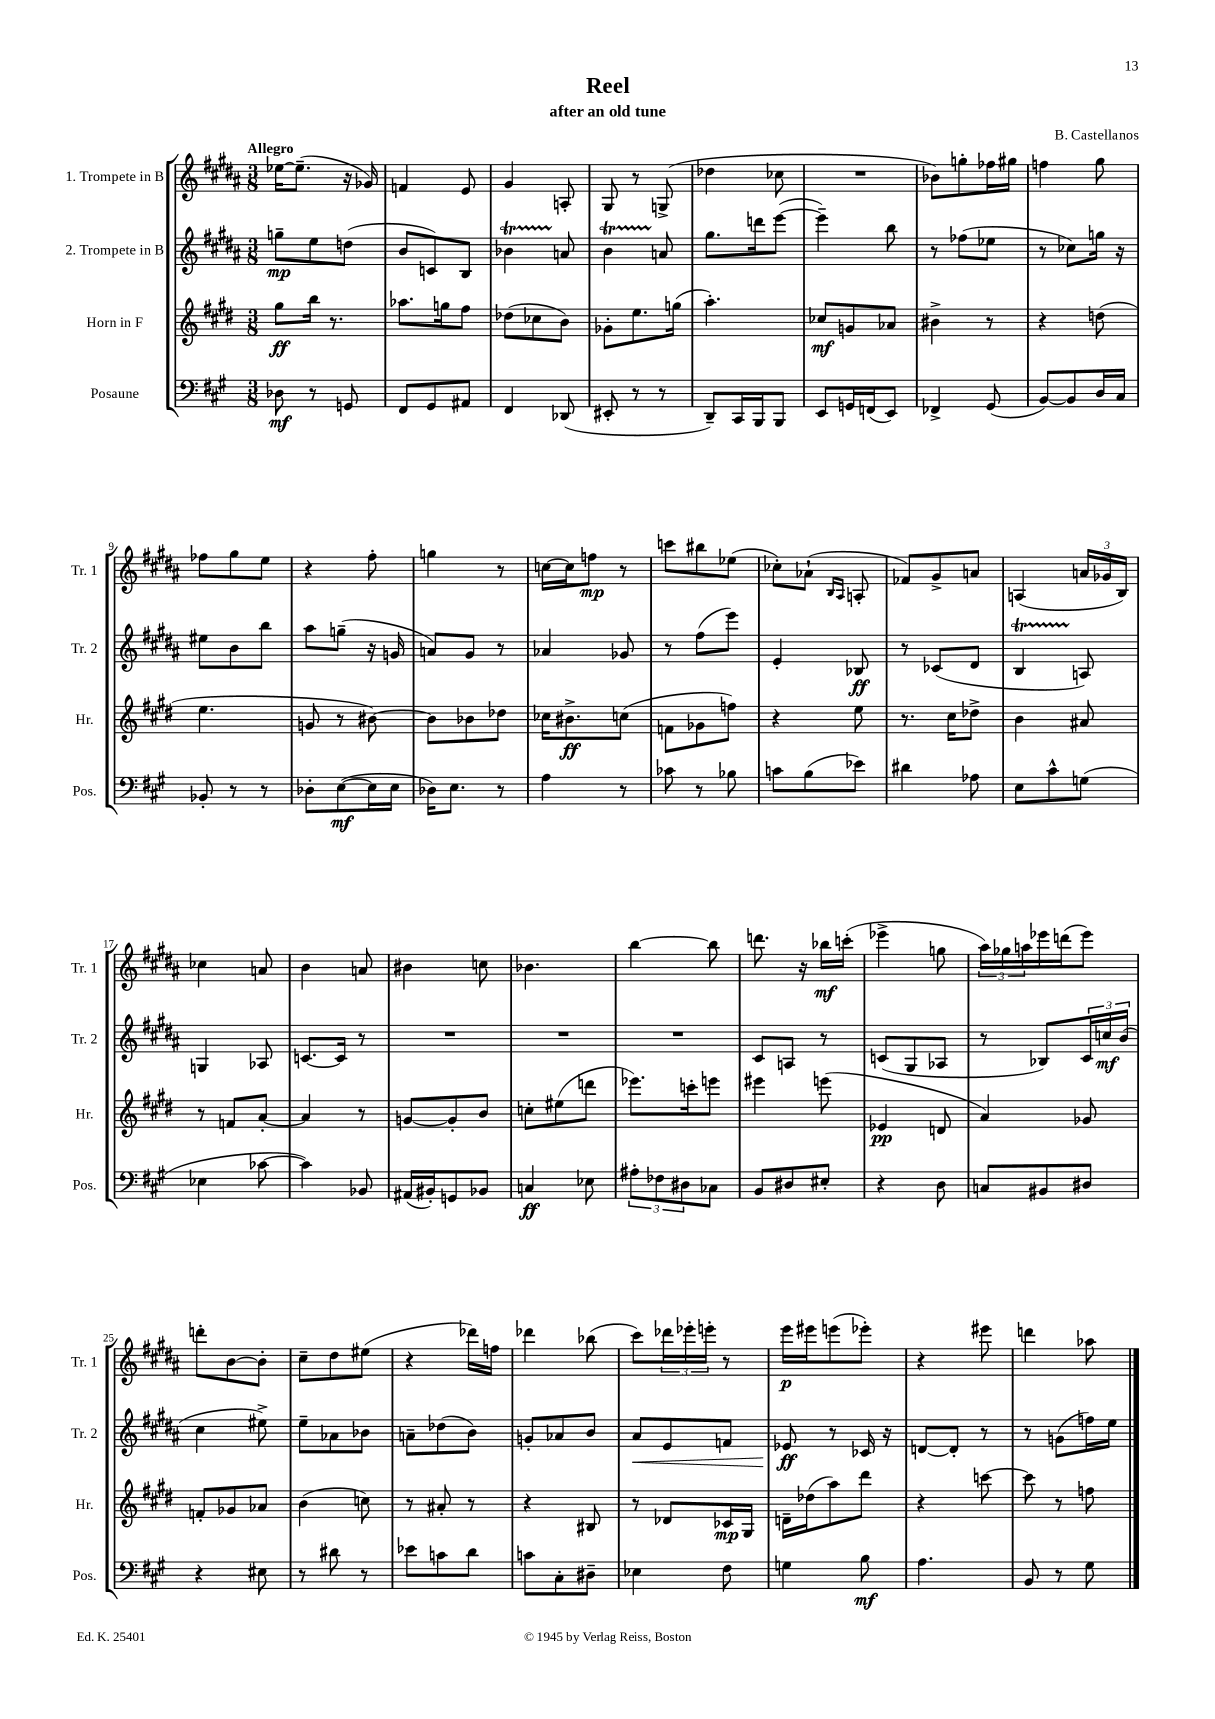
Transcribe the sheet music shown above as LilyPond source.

\header { title = "Reel" composer = "B. Castellanos" subtitle = "after an old tune" }
<<
\new StaffGroup <<
\new Staff = "s0" \with { instrumentName = "1. Trompete in B" shortInstrumentName = "Tr. 1" } {
    \clef treble \key b \major \numericTimeSignature \time 3/8 \tempo "Allegro"
    ees''16~ ees''8.--( r16 ges'16) |
    f'4 e'8 |
    gis'4 a8-. |
    gis8 r8 g8->( |
    des''4 ces''8 |
    R4. |
    bes'8) g''8-. fes''16 gis''16 |
    f''4 gis''8 |
    fes''8 gis''8 e''8 |
    r4 fis''8-. |
    g''4 r8 |
    c''16~ c''16 f''8\mp r8 |
    c'''8 bis''8 ees''8( |
    ces''8-.) aes'8-!( \grace { b16 ais16 } a8-. |
    fes'8) gis'8-> a'8 |
    a4( \tuplet 3/2 { a'16 ges'16 b16) } |
    ces''4 a'8 |
    b'4 a'8 |
    bis'4 c''8 |
    bes'4. |
    b''4~ b''8 |
    d'''8. r16 bes''16\mf c'''16-.( |
    ees'''4-> g''8 |
    \tuplet 3/2 { ais''16) ges''16 a''16 } ees'''16 d'''16( ees'''8) |
    d'''8-. b'8~ b'8-. |
    cis''8-- dis''8 eis''8( |
    r4 des'''16) f''16 |
    des'''4 bes''8( |
    cis'''8) \tuplet 3/2 { des'''16 ees'''16-. e'''16-. } r8 |
    e'''16\p eis'''16 e'''8( ees'''8-.) |
    r4 eis'''8 |
    d'''4 aes''8 \bar "|." |
}
\new Staff = "s1" \with { instrumentName = "2. Trompete in B" shortInstrumentName = "Tr. 2" } {
    \clef treble \key b \major \numericTimeSignature \time 3/8
    g''8--\mp e''8 d''8( |
    b'8 c'8) b8 |
    bes'4\startTrillSpan a'8\stopTrillSpan |
    b'4\startTrillSpan a'8\stopTrillSpan |
    gis''8. d'''16 e'''8~( |
    e'''4--) b''8 |
    r8 fes''8( ees''8 |
    r8 ces''8) g''16 r16 |
    eis''8 b'8 b''8 |
    ais''8 g''8--( r16 g'16 |
    a'8) gis'8 r8 |
    aes'4 ges'8 |
    r8 fis''8( e'''8) |
    e'4-. bes8\ff |
    r8 ces'8( dis'8 |
    b4\startTrillSpan a8\stopTrillSpan) |
    g4 aes8 |
    c'8.~ c'16 r8 |
    R4. |
    R4. |
    R4. |
    cis'8 a8 r8 |
    c'8( gis8 aes8 |
    r8 bes8) \tuplet 3/2 { cis'16 c''16\mf b'16( } |
    cis''4 eis''8->) |
    e''8-- aes'8 bes'8 |
    a'8-- des''8( b'8) |
    g'8-. aes'8 b'8 |
    ais'8\< e'8 f'8 |
    ees'8\ff\! r8 ces'16 r16 |
    d'8~ d'8-. r8 |
    r8 g'8( f''16) e''16 \bar "|." |
}
\new Staff = "s2" \with { instrumentName = "Horn in F" shortInstrumentName = "Hr." } {
    \clef treble \key e \major \numericTimeSignature \time 3/8
    gis''8\ff b''16 r8. |
    aes''8. g''16 fis''8 |
    des''8( ces''8 b'8) |
    ges'8-. e''8. g''16( |
    a''4.-.) |
    ces''8\mf g'8 aes'8 |
    bis'4-> r8 |
    r4 d''8( |
    e''4. |
    g'8 r8 bis'8~) |
    bis'8 bes'8 des''8 |
    ces''16 bis'8.->\ff c''8( |
    f'8 ges'8 f''8) |
    r4 e''8 |
    r8. cis''16 des''8-> |
    b'4 ais'8 |
    r8 f'8 a'8~-. |
    a'4 r8 |
    g'8~ g'8-. b'8 |
    c''8-. eis''8( d'''8 |
    ees'''8.) c'''16-. e'''8 |
    eis'''4 e'''8( |
    ees'4\pp d'8 |
    a'4) ges'8 |
    f'8-. ges'8 aes'8 |
    b'4( c''8) |
    r8 ais'8-. r8 |
    r4 bis8 |
    r8 des'8 ces'16\mp gis16 |
    d'16-- des''16( a''8) dis'''8 |
    r4 c'''8~ |
    c'''8 r8 f''8 \bar "|." |
}
\new Staff = "s3" \with { instrumentName = "Posaune" shortInstrumentName = "Pos." } {
    \clef bass \key a \major \numericTimeSignature \time 3/8
    des8\mf r8 g,8 |
    fis,8 gis,8 ais,8 |
    fis,4 des,8( |
    eis,8-. r8 r8 |
    d,8--) cis,16 b,,16 b,,8 |
    e,8 g,16 f,16( e,8) |
    fes,4-> gis,8( |
    b,8~) b,8 d16 cis16 |
    bes,8-. r8 r8 |
    des8-. e8~\mf( e16 e16 |
    des16) e8. r8 |
    a4 r8 |
    ces'8 r8 bes8 |
    c'8 b8( ees'8) |
    dis'4 aes8 |
    e8 cis'8-^ g8( |
    ees4 ces'8~ |
    ces'4) bes,8 |
    ais,16( bis,16-.) g,8 bes,8 |
    c4\ff ees8 |
    \tuplet 3/2 { ais8-. fes8 dis8 } ces8 |
    b,8 dis8 eis8-. |
    r4 d8 |
    c8 bis,8 dis8 |
    r4 eis8 |
    r8 dis'8 r8 |
    ees'8 c'8 d'8 |
    c'8 cis8-. dis8-- |
    ees4 fis8 |
    g4 b8\mf |
    a4. |
    b,8 r8 gis8 \bar "|." |
}
>>
>>
